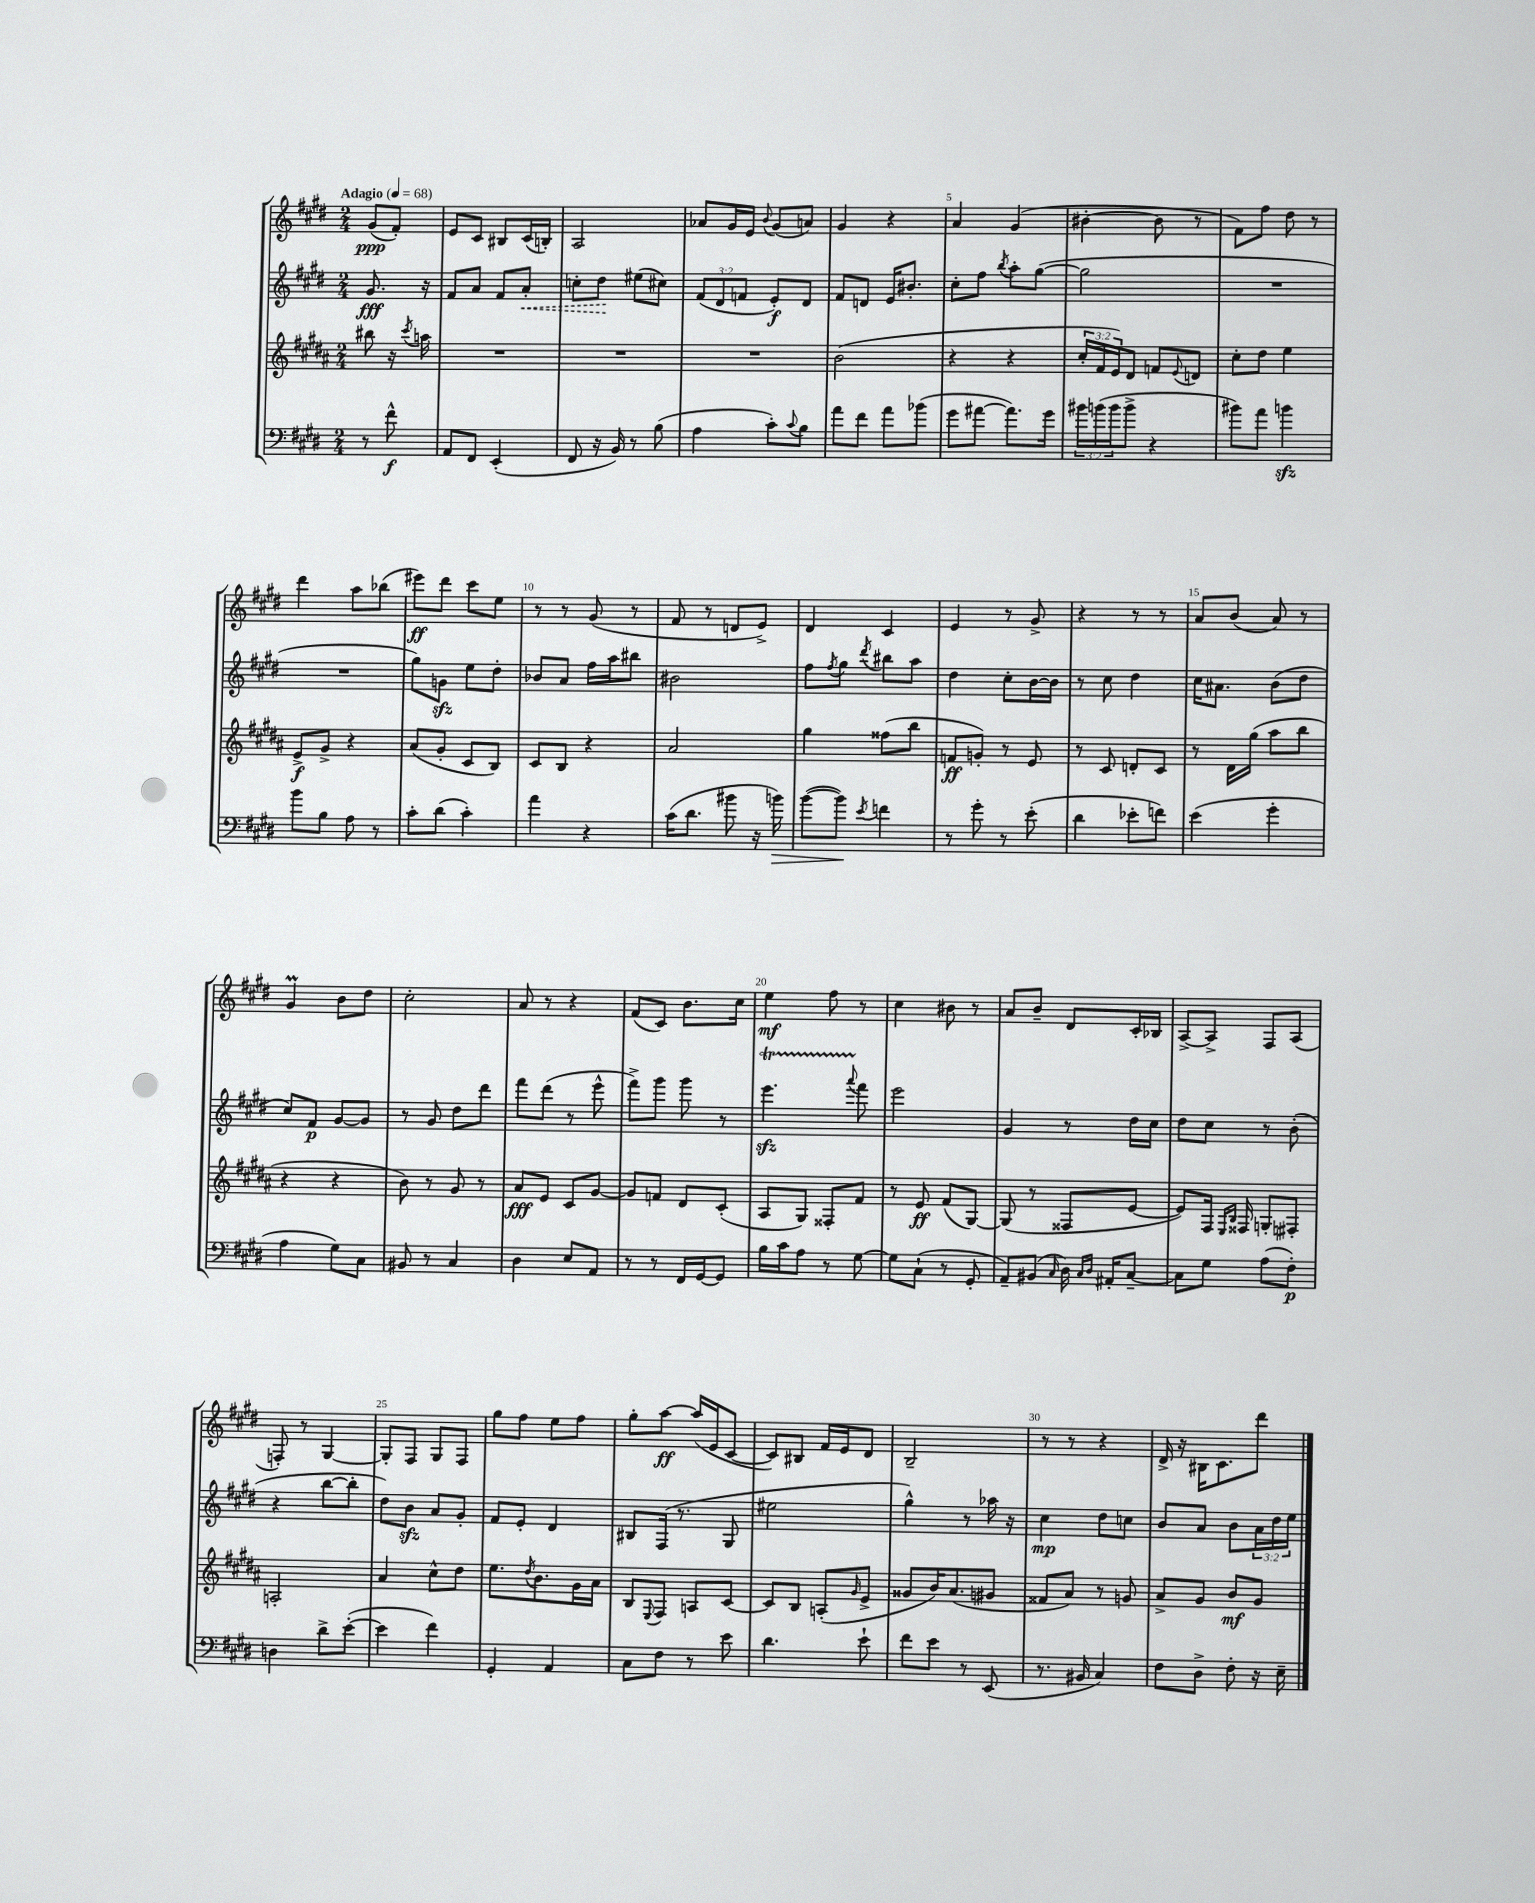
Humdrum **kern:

**kern	**kern	**kern	**kern
*staff4	*staff3	*staff2	*staff1
*clefF4	*clefG2	*clefG2	*clefG2
*k[f#c#g#d#]	*k[f#c#g#d#a#]	*k[f#c#g#d#]	*k[f#c#g#d#]
*M2/4	*M2/4	*M2/4	*M2/4
*MM68	*MM68	*MM68	*MM68
8r	8bb#	8.g#	(8g#
8f#^^	16r	.	8f#')
.	8qccc#	.	.
.	16aa	16r	.
=	=	=	=
8AA	2r	8f#	8e
8FF#	.	8a	8c#
(4EE'	.	8f#	8B#
.	.	8a'	(16c#
.	.	.	16B')
=	=	=	=
8FF#	2r	8cc'	2A
16r	.	8dd#	.
16BB)	.	.	.
8r	.	(8ee#	.
(8B	.	8cc#)	.
=	=	=	=
4A	2r	(12f#	8a-
.	.	12d#	.
.	.	.	16g#
.	.	12f	.
.	.	.	16e
.	.	.	8qqb
8c#')	.	8e')	(8g#
8qqc#	.	.	.
8B	.	8d#	8a)
=	=	=	=
8a	(2b	8f#	4g#
8f#	.	8d	.
8a	.	16e	4r
.	.	8.b#'	.
(8b-	.	.	.
=	=	=	=
8g#	4r	8cc#'	4a
[8a#	.	8ff#	.
.	.	8qbb	.
8.a#])	4r	8aa'	(4g#
.	.	([8gg#	.
16g#	.	.	.
=	=	=	=
24b#	24cc#'	2gg#]	[4b#'
(24b	24f#	.	.
24b	24e)	.	.
8b^	8d#	.	.
4r	8f	.	8b#]
.	8qqe	.	.
.	8d	.	8r
=	=	=	=
8b#)	8cc#'	2r	8f#)
8a	8dd#	.	8ff#
4b	4ee	.	8dd#
.	.	.	8r
=	=	=	=
8b	8e^	2r	4ddd#
8B	8g#^	.	.
8A	4r	.	8aa
8r	.	.	(8bb-
=	=	=	=
8c#'	(8a#	8gg#)	8eee#)
(8d#	8g#'	8g	8ddd#
4c#')	8c#	8ee	8ccc#
.	8B)	8dd#'	8ee
=	=	=	=
4a	8c#	8b-	8r
.	8B	8a	8r
4r	4r	16ff#	(8g#
.	.	16aa	.
.	.	8bb#	8r
=	=	=	=
(16c#	2a#	2b#	8f#
8.d#	.	.	.
.	.	.	8r
8b#	.	.	8d
16r	.	.	8e^)
16b)	.	.	.
=	=	=	=
([8b	4gg#	8ff#	4d#
.	.	8qff#	.
8b])	.	8gg#	.
8qe	.	8qddd#	.
4f	(8ff##	8bb#	4c#
.	8bb	8aa	.
=	=	=	=
8r	8f	4dd#	4e
8g#'	8g')	.	.
8r	8r	8cc#'	8r
(8e'	8e	[16b	8g#^
.	.	16b]	.
=	=	=	=
4d#	8r	8r	4r
.	8c#	8cc#	.
8e-'	8d'	4dd#	8r
8f)	8c#	.	8r
=	=	=	=
(4e	8r	16cc#	8a
.	.	8.a#	.
.	16d#	.	(8b
.	(16gg#	.	.
4g#'	8aa#	(8b	8a)
.	8bb	8dd#	8r
=	=	=	=
4A	4r	8cc#)	4g#
.	.	8f#	.
8G#)	4r	[8g#	8b
8C#	.	8g#]	8dd#
=	=	=	=
8BB#	8b)	8r	2cc#'
8r	8r	8g#	.
4C#	8g#	8dd#	.
.	8r	8ddd#	.
=	=	=	=
4D#	8a#	8fff#	8a
.	8e	(8ddd#	8r
8E	8c#	8r	4r
8AA	[8g#	8eee^^	.
=	=	=	=
8r	8g#]	8fff#^)	(8f#
8r	8f	8ggg#	8c#)
16FF#	8d#	8ggg#	8.b
[16GG#	.	.	.
8GG#]	(8c#'	8r	.
.	.	.	16cc#
=	=	=	=
16B	8A#	4.eee	4ee
16c#	.	.	.
8A	8G#)	.	.
8r	8F##'	.	8ff#
.	.	8qqaaa	.
[8G#	8f#	8fff#	8r
=	=	=	=
8G#]	8r	2eee	4cc#
(8C#`	8e	.	.
8r	(8f#	.	8b#
8GG#'	[8G#)	.	8r
=	=	=	=
8AA~)	(8G#]	4g#	8a
(8BB#	8r	.	8b~
16qqC#	.	.	.
16D#)	8F##	8r	8d#
16qqC#	.	.	.
16qqD#	.	.	.
16AA#'	.	.	.
[8C#~	[8e	16dd#	16c#'
.	.	16cc#	16B-
=	=	=	=
8C#]	8e])	8dd#	[8A^
8G#	16F#	8cc#	8A^]
.	16qqE	.	.
.	16qqB	.	.
.	16F##	.	.
(8A	8G'	8r	8F#
8F#')	8F#'	(8b'	(8A
=	=	=	=
4D	2A'	4r	8F')
.	.	.	8r
8d#^	.	[8bb	[4G#
([8e'	.	8bb']	.
=	=	=	=
4e]	4a#	8dd#)	8G#']
.	.	8b	8F#
4f#)	8cc#^^	8a	8G#
.	8dd#	8g#'	8F#
=	=	=	=
4GG#'	8.ee	8f#	8gg#
.	.	8e'	8ff#
.	8qdd#	.	.
.	8.b	.	.
4AA	.	4d#	8ee
.	16g#	.	8ff#
.	16a#	.	.
=	=	=	=
8C#	8B	8B#	8gg#'
.	8qqE	.	.
8F#	8F#	(16F#	[8aa
.	.	8.r	.
8r	8A	.	(16aa]
.	.	.	16e
8e	[8c#	8G#	[8c#
=	=	=	=
4.d#	8c#]	2ee#	8c#])
.	8B	.	8B#
.	(8A'	.	16f#
.	.	.	16e
.	16qqg#	.	.
8e`	8e^	.	8d#
=	=	=	=
8f#	8g##	4gg#^^)	2B~
8e	16b)	.	.
.	(8.a#	.	.
8r	.	8r	.
(8EE	8g#	16aa-	.
.	.	16r	.
=	=	=	=
8.r	8f##	4cc#	8r
.	8a#)	.	8r
16BB#	.	.	.
4C#)	8r	8dd#	4r
.	8g	8cc	.
=	=	=	=
8F#	8a#^	8b	16d#^
.	.	.	16r
8D#^	8g#	8a	16B#
.	.	.	8.c#
8F#'	8b	8b	.
16r	8g#	24a	8ddd#
.	.	24dd#	.
16E~	.	.	.
.	.	24ee	.
==	==	==	==
*-	*-	*-	*-
